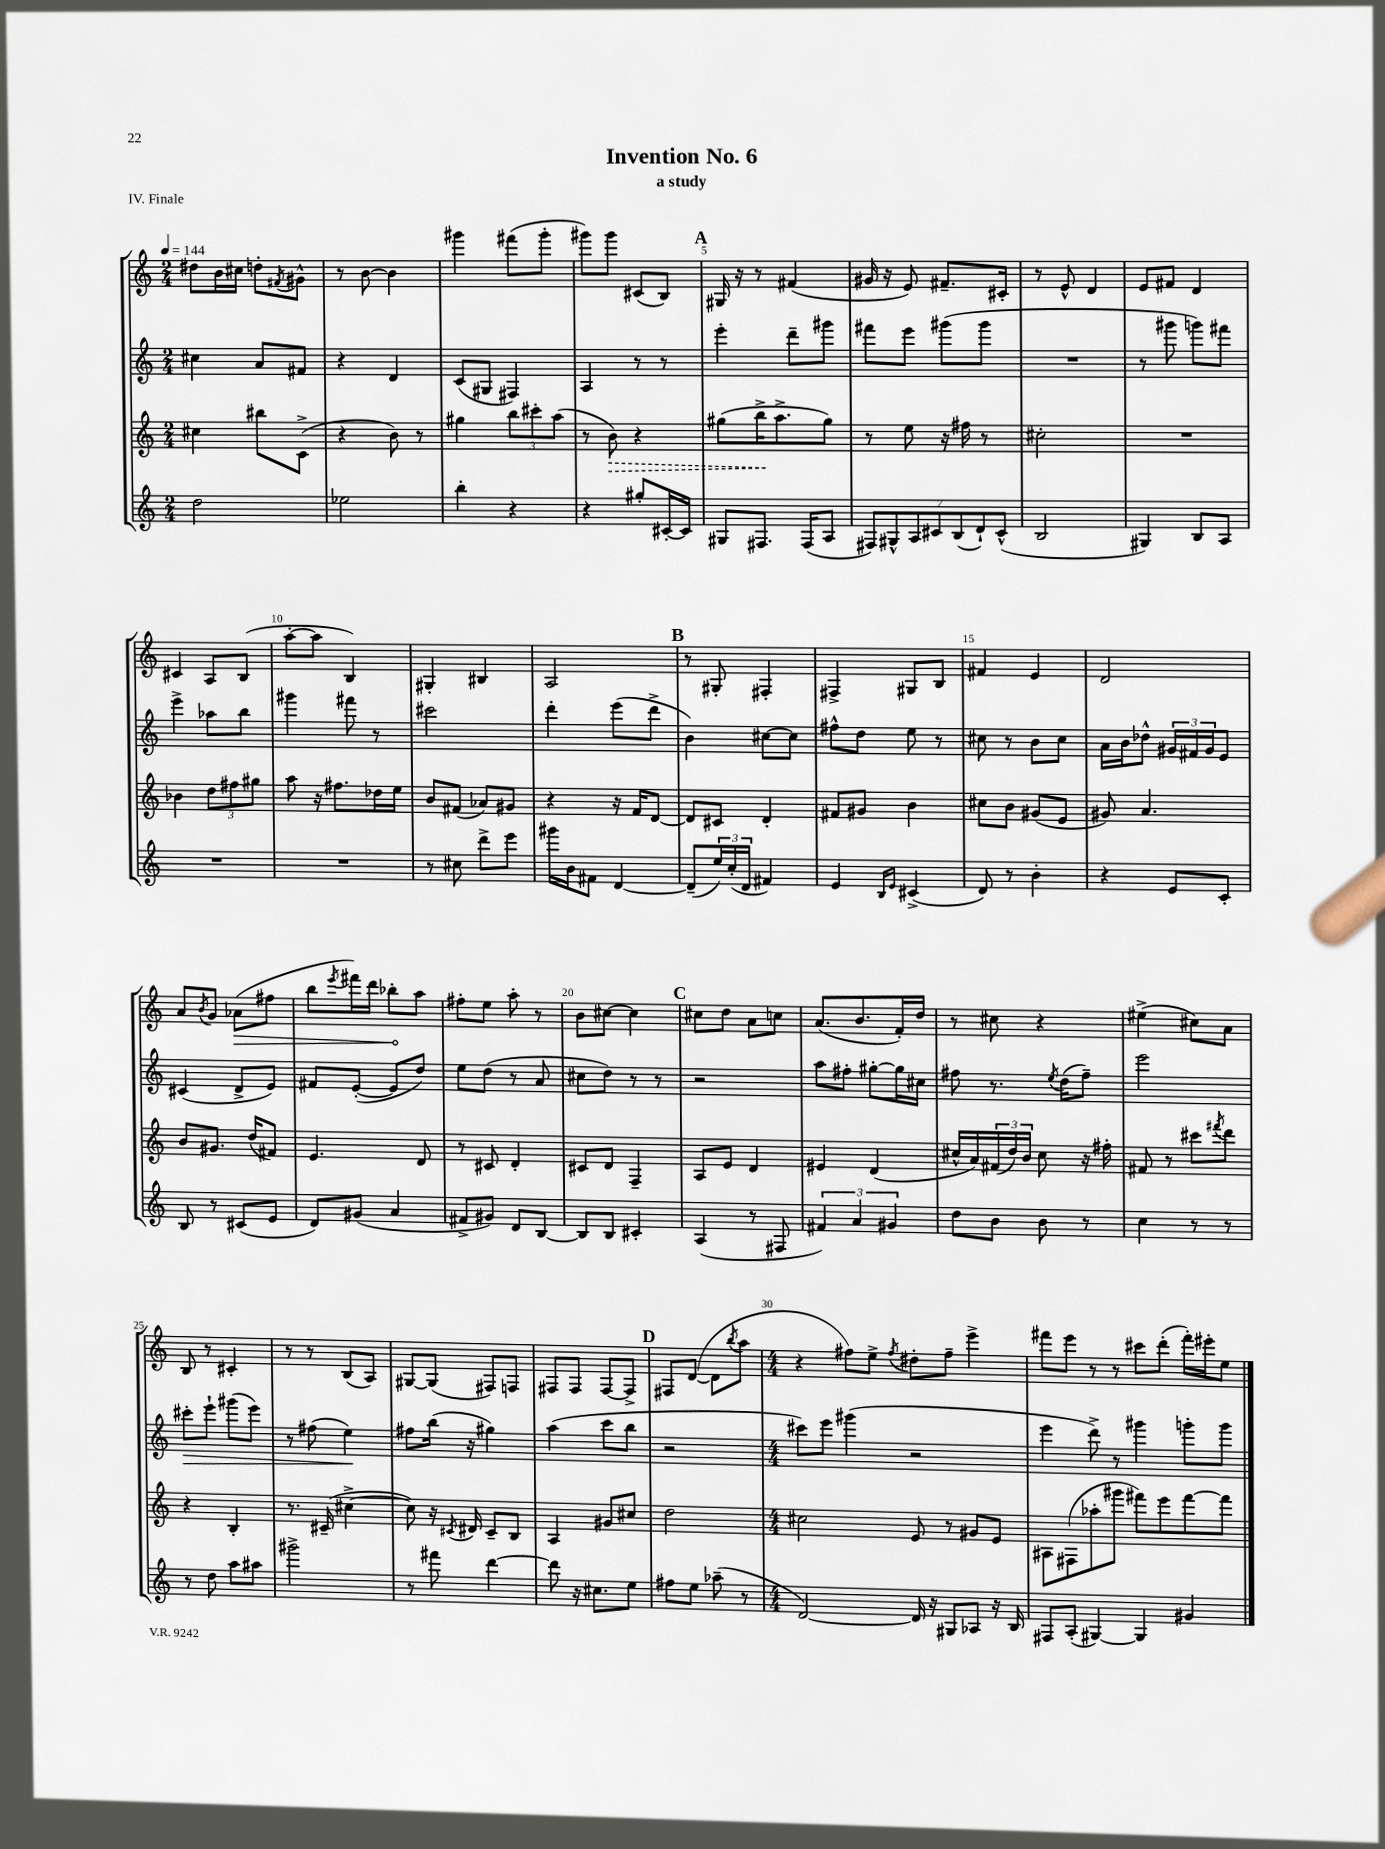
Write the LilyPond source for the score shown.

\header { title = "Invention No. 6" subtitle = "a study" piece = "IV. Finale" }
<<
\new StaffGroup <<
\new Staff = "s0" {
    \clef treble \key c \major \numericTimeSignature \time 2/4 \tempo 4 = 144
    dis''8 b'16 cis''16 d''8-. \acciaccatura { fis'8 } gis'8-^ |
    r8 b'8~ b'4 |
    gis'''4 fis'''8( gis'''8-. |
    gis'''8) gis'''8 cis'8( b8) |
    \mark \markup { \bold "A" } gis16 r16 r8 fis'4( |
    gis'16 r16 e'8) fis'8.-- cis'16-. |
    r8 e'8-^ d'4 |
    e'8 fis'8 d'4 |
    cis'4 a8 b8( |
    a''8~-. a''8 b4) |
    gis4-. bis4 |
    a2 |
    \mark \markup { \bold "B" } r8 gis8-. fis4-. |
    fis4-> gis8 b8 |
    fis'4 e'4 |
    d'2 |
    a'8 \acciaccatura { b'8 } g'8 \once \override Hairpin.circled-tip = ##t aes'8\>( fis''8 |
    b''8 \acciaccatura { e'''8 } fis'''16) d'''16 bes''8-.\! a''8 |
    fis''8-. e''8 a''8-. r8 |
    b'8 cis''8~ cis''4 |
    \mark \markup { \bold "C" } cis''8 d''8 a'8 c''8 |
    a'8.( b'8. f'16-.) d''16 |
    r8 cis''8 r4 |
    eis''4->( cis''8) a'8 |
    b8 r8 cis'4-. |
    r8 r8 b8( a8) |
    gis8~ gis8( fis8) f8 |
    fis8 fis8 fis8~ fis8-> |
    \mark \markup { \bold "D" } fis8 d'8~( d'8 \acciaccatura { b''8 } a''8 |
    \numericTimeSignature \time 4/4 r4 fis''8) e''8-> \acciaccatura { fis''8 } dis''8-. fis''8-- e'''4-> |
    fis'''8 e'''8 r8 r8 cis'''8 d'''8-.( fis'''16-.) eis'''16-. e''8 \bar "|." |
}
\new Staff = "s1" {
    \clef treble \key c \major \numericTimeSignature \time 2/4
    cis''4 a'8 fis'8 |
    r4 d'4 |
    c'8( gis8 fis4) |
    a4 r8 r8 |
    \mark \markup { \bold "A" } e'''4-. d'''8-- gis'''8 |
    fis'''8 e'''8 gis'''8( gis'''8 |
    R2 |
    r8 gis'''8 g'''8) fis'''8 |
    e'''4-> aes''8 b''8 |
    gis'''4 fis'''8 r8 |
    cis'''2 |
    d'''4-. e'''8( d'''8-> |
    \mark \markup { \bold "B" } b'4) cis''8~ cis''8 |
    fis''8-^ d''8 e''8 r8 |
    cis''8 r8 b'8 cis''8 |
    a'16 b'16 des''8-^ \tuplet 3/2 { gis'16 fis'16 gis'16 } e'8 |
    cis'4( d'8-> e'8) |
    fis'8 e'8~-.( e'8 d''8) |
    e''8 d''8( r8 a'8 |
    cis''8 d''8) r8 r8 |
    \mark \markup { \bold "C" } r2 |
    a''8 fis''8-. gis''8~-. gis''16 cis''16 |
    fis''8 r8. \acciaccatura { e''8 } d''16( fis''8--) |
    e'''2 |
    cis'''8-.\> e'''8-! gis'''8( e'''8) |
    r8 fis''8( e''4\!) |
    fis''8 b''16( r16 gis''4) |
    a''4( c'''8 b''8 |
    \mark \markup { \bold "D" } r2 |
    \numericTimeSignature \time 4/4 cis'''8) e'''8 gis'''4( r2 |
    e'''4 d'''8->) r8 gis'''4 g'''8-. g'''8 \bar "|." |
}
\new Staff = "s2" {
    \clef treble \key c \major \numericTimeSignature \time 2/4
    cis''4 bis''8 c'8->( |
    r4 b'8) r8 |
    gis''4 \tuplet 3/2 { b''8 cis'''8-. a''8( } |
    r8 \once \override Hairpin.style = #'dashed-line b'8\>) r4 |
    \mark \markup { \bold "A" } gis''8( b''16->\! a''8.-> gis''8) |
    r8 e''8 r16 fis''16 r8 |
    cis''2-. |
    R2 |
    bes'4 \tuplet 3/2 { d''8 fis''8 gis''8 } |
    a''8 r16 fis''8. des''16 e''16 |
    b'8 fis'8( aes'8) gis'8 |
    r4 r16 f'16 d'8~ |
    \mark \markup { \bold "B" } d'8 cis'8 d'4-. |
    fis'8 gis'8 b'4 |
    cis''8 b'8 gis'8( e'8 |
    gis'8) a'4. |
    b'8 gis'8. d''16( fis'8) |
    e'4. d'8 |
    r8 cis'8 d'4-. |
    cis'8 d'8 f4-- |
    \mark \markup { \bold "C" } a8 e'8 d'4 |
    eis'4 d'4( |
    cis''16-^ a'16) \tuplet 3/2 { fis'16( d''16) b'16 } cis''8 r16 fis''16-. |
    fis'8 r8 cis'''8 \acciaccatura { fis'''8 } d'''8 |
    r4 b4-. |
    r8. cis'16--( cis''4~-> |
    cis''8) r16 \acciaccatura { cis'8 } dis'16 cis'8-- b8 |
    a4 gis'8 cis''8 |
    \mark \markup { \bold "D" } d''2 |
    \numericTimeSignature \time 4/4 cis''2 e'8 r8 gis'8 e'8 |
    ais8 fis8( aes''8-. gis'''8 fis'''8) e'''8 fis'''8~ fis'''8 \bar "|." |
}
\new Staff = "s3" {
    \clef treble \key c \major \numericTimeSignature \time 2/4
    d''2 |
    ees''2 |
    b''4-. r4 |
    r4 gis''8-. cis'16~-. cis'16 |
    \mark \markup { \bold "A" } gis8 fis8. fis16( a8 |
    \tuplet 7/4 { fis8) gis8-^ a8 cis'8 b8( d'8-!) cis'8-^( } |
    b2 |
    gis4) b8 a8 |
    R2 |
    R2 |
    r8 cis''8 d'''8-> e'''8 |
    gis'''16 b'16 fis'8 d'4~ |
    \mark \markup { \bold "B" } d'8--( \tuplet 3/2 { e''16) c''16-.( d'16 } fis'4) |
    e'4 \grace { b16 e'16 } cis'4->( |
    d'8) r8 b'4-. |
    r4 e'8 c'8-. |
    b8 r8 cis'8( e'8 |
    d'8) gis'8( a'4 |
    fis'8-> gis'8) d'8 b8~ |
    b8 b8 cis'4-. |
    \mark \markup { \bold "C" } a4( r8 fis8 |
    \tuplet 3/2 { fis'4) a'4 gis'4 } |
    d''8 b'8 b'8 r8 |
    c''4 r8 r8 |
    r8 d''8 a''8 ais''8 |
    gis'''2-> |
    r8 fis'''8 d'''4~ |
    d'''8 r16 cis''8. e''8 |
    \mark \markup { \bold "D" } fis''8 e''8 aes''8--( r8 |
    \numericTimeSignature \time 4/4 d'2~) d'16 r16 gis8 aes8 r16 b16 |
    fis8 a8-.( gis4~) gis4 gis'4 \bar "|." |
}
>>
>>
\layout { \context { \Score \override BarNumber.break-visibility = ##(#f #t #t) barNumberVisibility = #(every-nth-bar-number-visible 5) } }
